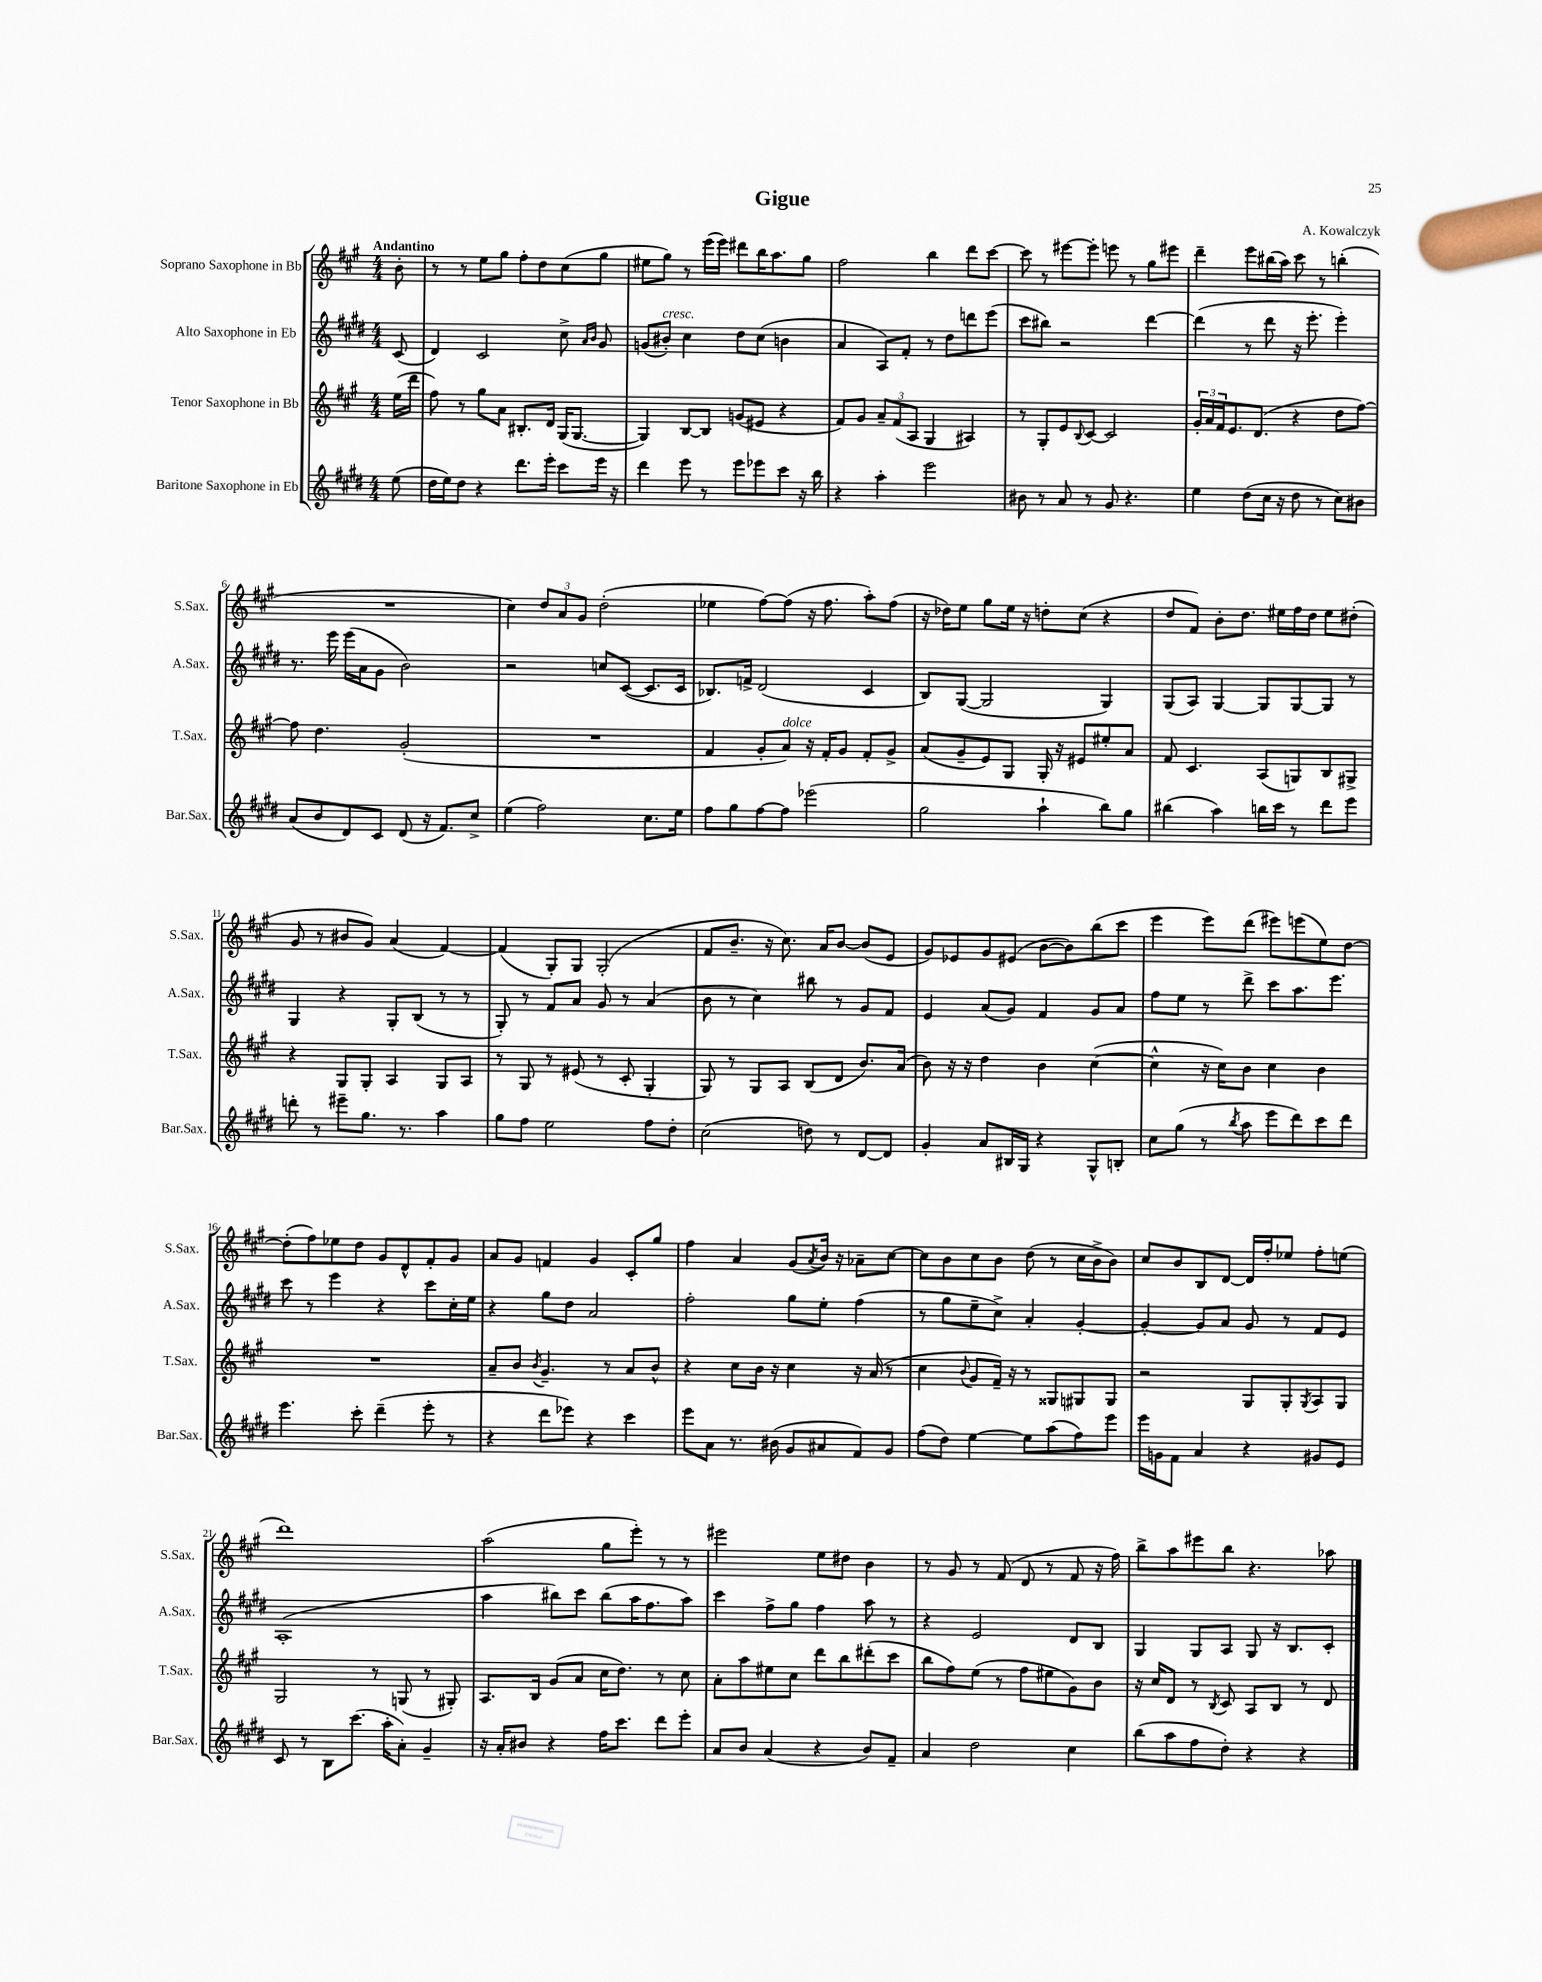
\header { title = "Gigue" composer = "A. Kowalczyk" }
<<
\new StaffGroup <<
\new Staff = "s0" \with { instrumentName = "Soprano Saxophone in Bb" shortInstrumentName = "S.Sax." } {
    \clef treble \key a \major \numericTimeSignature \time 4/4 \partial 8 \tempo "Andantino"
    b'8-. |
    r8 r8 e''8 gis''8 fis''8-. d''8 cis''8( gis''8 |
    eis''8 gis''8) r8 e'''16( e'''16) dis'''8 b''16 a''8. gis''8 |
    fis''2 b''4 d'''8 cis'''8~ |
    cis'''8 r8 eis'''8~ eis'''8-. e'''8 r8 gis''8 eis'''8 |
    d'''4-- e'''8 bis''16( a''16) cis'''8 r8 b''4-.( |
    R1 |
    cis''4) \tuplet 3/2 { d''8 a'8 gis'8 } d''2-.( |
    ees''4 fis''8~) fis''8( r16 fis''8. a''8-.) fis''8( |
    r16 des''16) e''8 gis''8 e''16 r16 d''8-. cis''8( r4 |
    d''8 fis'8) b'8-. d''8. eis''16 fis''16 d''16 eis''8 dis''8-.( |
    gis'8 r8 bis'8 gis'8) a'4( fis'4~) |
    fis'4( gis8-.) gis8 gis2-.( |
    fis'8 b'8.-- r16 cis''8.) a'16 b'8~ b'8( e'8 |
    gis'8) ees'8 gis'8 eis'8( b'8~ b'8) b''8( cis'''8 |
    e'''4 e'''8) d'''8( eis'''8) e'''8( e''8) d''8~ |
    d''8-.( fis''8) ees''8 d''8 gis'8 d'8-^ fis'8-. gis'8 |
    a'8 gis'8 f'4 gis'4 cis'8-. gis''8 |
    fis''4 a'4 gis'8( \acciaccatura { a'8 } b'16) r16 aes'8-- cis''8~ |
    cis''8 b'8 cis''8 b'8 d''8( r8 cis''16 b'16-> b'8) |
    cis''8 b'8 b8 d'8~ d'16 fis''16-. ees''8 fis''8-. e''8( |
    d'''1) |
    a''2( gis''8 e'''8-.) r8 r8 |
    eis'''2 e''8 dis''8 b'4 |
    r8 gis'8 r8 fis'8( d'8 r8 fis'8 r16 fis''16) |
    b''8-> a''8 eis'''8 b''8 r4. aes''8 \bar "|." |
}
\new Staff = "s1" \with { instrumentName = "Alto Saxophone in Eb" shortInstrumentName = "A.Sax." } {
    \clef treble \key e \major \numericTimeSignature \time 4/4 \partial 8
    cis'8( |
    dis'4) cis'2 cis''8-> \grace { a'16 b'16 } gis'8 |
    g'8( bis'8-.^\markup { \italic "cresc." }) cis''4 dis''8 cis''8( b'4 |
    a'4 a8) fis'8-. r8 dis''8 d'''8 e'''8( |
    cis'''8 bis''8) r2 dis'''4~ |
    dis'''4( r8 dis'''8 r16 e'''8.-. e'''4-.) |
    r8. e'''16 e'''16( a'16 gis'8 b'2) |
    r2 c''8 cis'8~( cis'8. cis'16 |
    bes8.) f'16-> dis'2( cis'4 |
    b8) gis8~( gis2 gis4) |
    gis8( a8) gis4~ gis8 gis8~ gis8 r8 |
    gis4 r4 gis8-. b8( r8 r8 |
    gis8-.) r8 fis'8 a'8 gis'8 r8 a'4( |
    b'8 r8 cis''4) bis''8 r8 gis'8 fis'8 |
    e'4 a'8( gis'8) fis'4 gis'8 a'8 |
    fis''8 e''8 r8 dis'''8-> cis'''8 a''8. e'''8. |
    cis'''8 r8 e'''4 r4 cis'''8 cis''16-. e''16 |
    r4 gis''8 dis''8 a'2 |
    fis''2-. gis''8 e''8-. fis''4( |
    r8 gis''8 e''8-- cis''8->) a'4-. gis'4~-. |
    gis'4~-. gis'8 a'8 gis'8 r8 fis'8 e'8 |
    a1-.( |
    a''4 bis''8) cis'''8 bis''8( a''16 fis''8. a''8) |
    cis'''4 fis''8-> gis''8 fis''4 a''8 r8 |
    r4 e'2 dis'8 b8 |
    gis4 gis8 a8 gis8 r16 b8. cis'8-. \bar "|." |
}
\new Staff = "s2" \with { instrumentName = "Tenor Saxophone in Bb" shortInstrumentName = "T.Sax." } {
    \clef treble \key a \major \numericTimeSignature \time 4/4 \partial 8
    e''16( d'''16 |
    fis''8) r8 gis''8 a'8 bis8.-. d'16 gis16( gis8.~ |
    gis4) b8~ b8 g'8( eis'8 r4 |
    fis'8) gis'8 \tuplet 3/2 { a'8-- fis'8( a8 } gis4 ais4) |
    r8 gis8-. e'8 \appoggiatura { b8 } cis'8~ cis'2 |
    \tuplet 3/2 { gis'16-. a'16 fis'16 } e'8. d'8.( r4 d''8 fis''8~) |
    fis''8 d''4. gis'2-.( |
    R1 |
    fis'4 gis'8-. a'8^\markup { \italic "dolce" }) r16 fis'16-. gis'8 fis'8-. gis'8-> |
    a'8( gis'8-- e'8) gis8 gis16-. r16 eis'8 eis''8-. a'8 |
    fis'8 cis'4. a8( g8) b8 gis8-> |
    r4 gis8 gis8-. a4 gis8 a8 |
    r8 gis8 r8 eis'8( r8 cis'8-. gis4-. |
    gis8) r8 gis8 a8 b8( d'8 b'8.) a'16( |
    b'8) r16 r16 d''4 b'4 cis''4~( |
    cis''4-^ r16 cis''16) b'8 cis''4 b'4 |
    R1 |
    a'8-- b'8 \acciaccatura { b'8 } gis'4.-- r8 a'8 b'8-^ |
    r4 cis''8 b'16 r16 cis''4 r16 a'16( r8 |
    cis''4 \appoggiatura { b'8 } gis'8 fis'16--) r16 r8 gisis8 gis8 gis8 |
    r2 gis8 gis8-. \acciaccatura { gis8 } a8 gis8 |
    gis2 r8 g8( r8 gis8-.) |
    a8. b16 gis'8( a'8 cis''16 d''8.) r8 cis''8 |
    a'8-. a''8 eis''8 cis''8 d'''8 b''8 dis'''8-.( cis'''8 |
    b''8 fis''8) e''8( r8 fis''8 eis''8 gis'8) b'8 |
    r16 cis''16 d'8 r8 \acciaccatura { b8 } cis'8 a8 b8 r8 d'8 \bar "|." |
}
\new Staff = "s3" \with { instrumentName = "Baritone Saxophone in Eb" shortInstrumentName = "Bar.Sax." } {
    \clef treble \key e \major \numericTimeSignature \time 4/4 \partial 8
    e''8( |
    dis''16 e''16) dis''8 r4 dis'''8. e'''16-. cis'''8 e'''16 r16 |
    dis'''4 e'''8 r8 e'''8 ees'''8 cis'''8 r16 b''16 |
    r4 a''4-. e'''2 |
    bis'8 r8 a'8 r8 gis'8 r4. |
    e''4 dis''8( cis''16 r16 dis''8 r8 cis''8) bis'8 |
    a'8( b'8 dis'8) cis'8 dis'8( r16 fis'8.) cis''8-> |
    e''4( fis''2) cis''8. e''16 |
    fis''8 gis''8 fis''8~ fis''8 ees'''2( |
    gis''2 a''4-! b''8) gis''8 |
    bis''4( a''4) b''16 cis'''16 r8 dis'''8 e'''8 |
    d'''8-. r8 eis'''8-- gis''8. r8. a''4 |
    gis''8 fis''8 e''2 fis''8 dis''8-. |
    cis''2( d''8) r8 dis'8~ dis'8 |
    gis'4-. a'8 bis16 gis16 r4 gis8-^ b8-. |
    cis''8 gis''8( r8 \acciaccatura { b''8 } a''8 e'''8 dis'''8) cis'''8 dis'''8 |
    e'''4. cis'''8-. dis'''4--( e'''8-. r8 |
    r4 dis'''8 ees'''8) r4 cis'''4 |
    e'''8 a'8 r8. bis'16( gis'8 ais'8 fis'8) gis'8 |
    fis''8( dis''8) e''4~ e''8 a''8( fis''8) e'''8 |
    e'''16 g'16 fis'8 a'4 r4 gis'8 e'8 |
    cis'8 r8 b8 cis'''8.( a''16-. a'8-.) gis'4-- |
    r16 a'16-. bis'8 r4 fis''16 cis'''8. dis'''8 e'''8-. |
    a'8 b'8 a'4( r4 b'8) fis'8-- |
    a'4 dis''2 cis''4 |
    b''8( a''8 fis''8 dis''8-.) r4 r4 \bar "|." |
}
>>
>>
